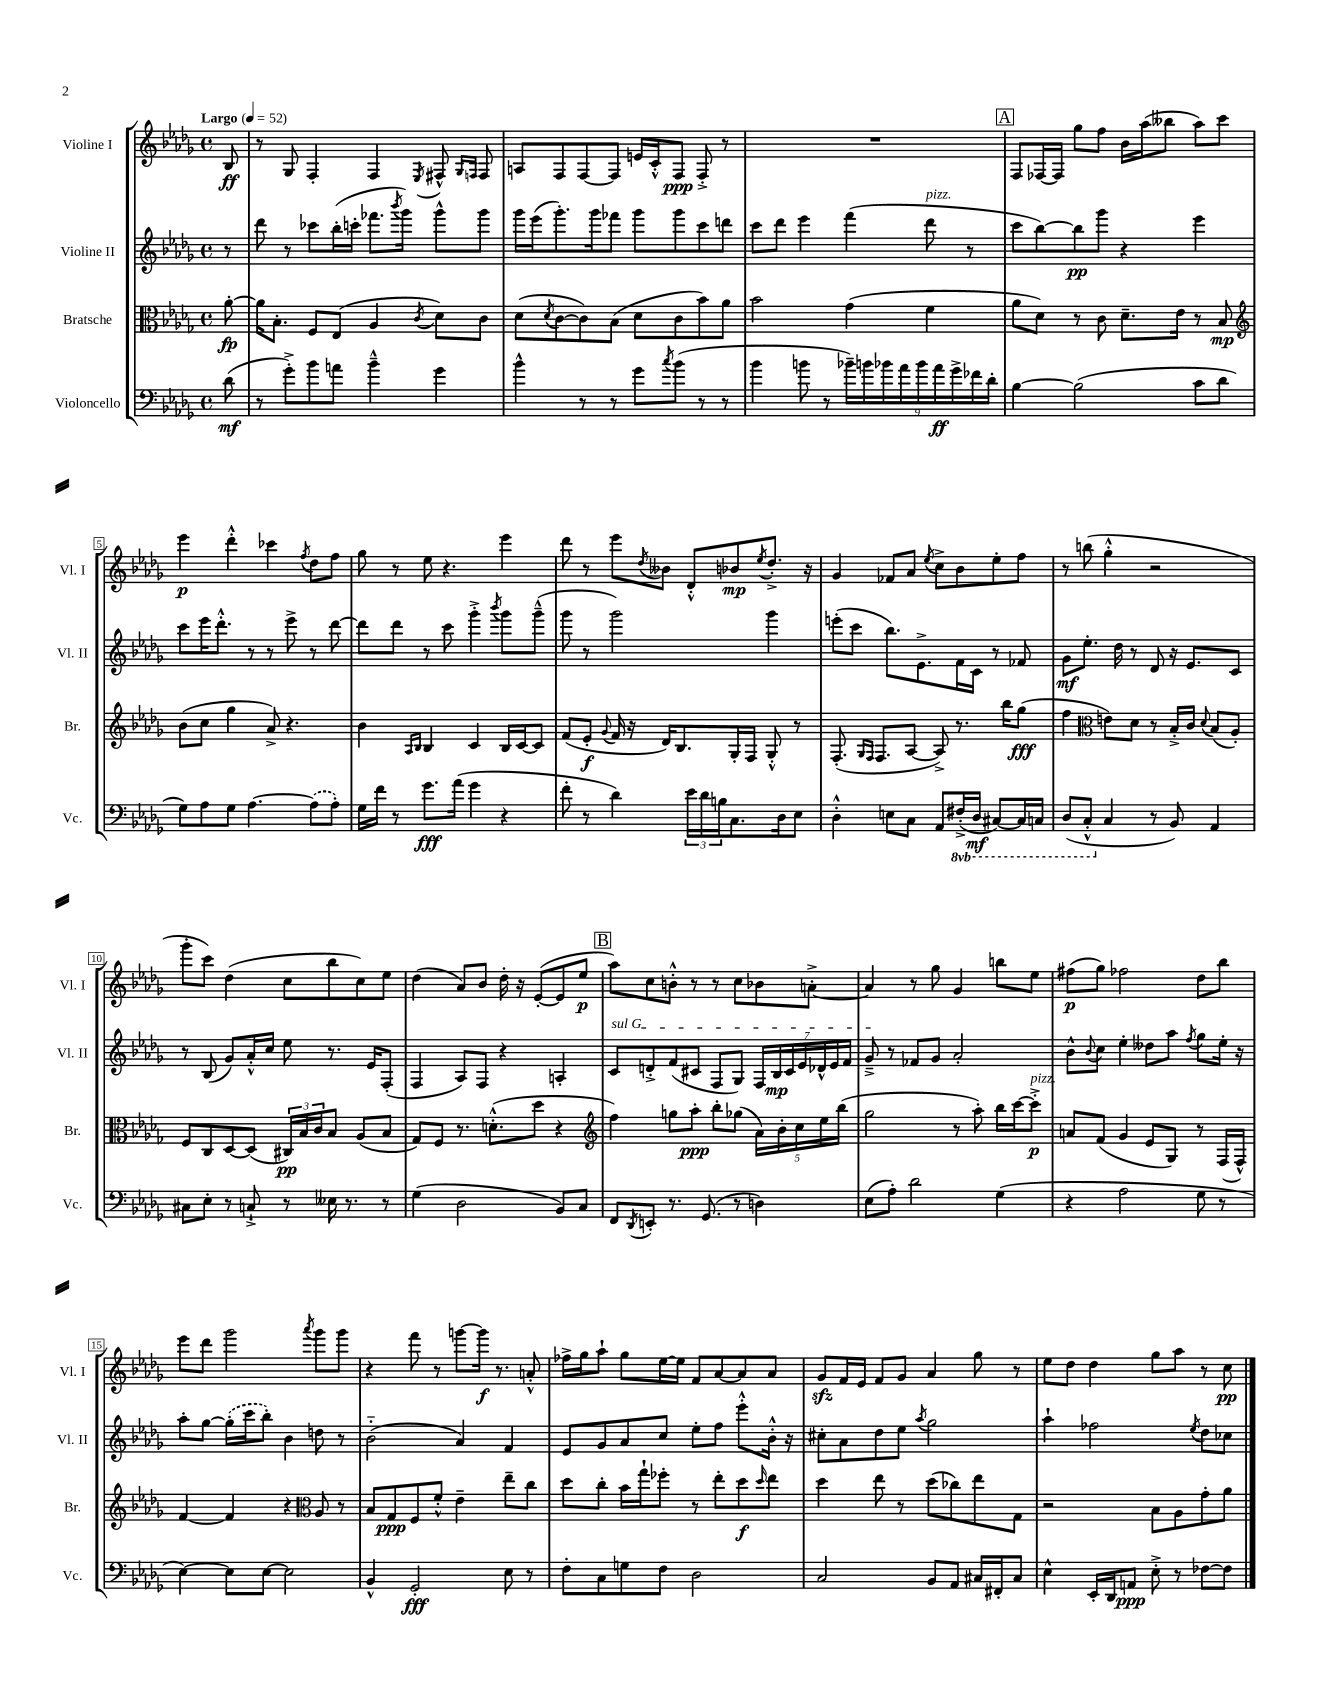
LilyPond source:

<<
\new StaffGroup <<
\new Staff = "s0" \with { instrumentName = "Violine I" shortInstrumentName = "Vl. I" } {
    \clef treble \key des \major \defaultTimeSignature \time 4/4 \partial 8 \tempo "Largo" 4 = 52
    bes8\ff |
    r8 ges8 f4-. f4 \acciaccatura { ees8 } fis8-^ \grace { ges16 f16 } f8 |
    a8 f8 f8~ f8 e'16 c'16-.-^ f8\ppp f8-.-> r8 |
    R1 |
    \mark \markup { \box "A" } f8 fes16~ fes16 ges''8 f''8 bes'16 aes''16( beses''8 aes''8) c'''8 |
    ees'''4\p des'''4-.-^ ces'''4 \acciaccatura { f''8 } des''8 f''8 |
    ges''8 r8 ees''8 r4. ees'''4 |
    des'''8 r8 ees'''8 \acciaccatura { des''8 } beses'8 des'8-.-^ bes'8\mp \acciaccatura { ees''8 } des''8.-.-> r16 |
    ges'4 fes'8 aes'8 \acciaccatura { ees''8 } c''8-> bes'8 ees''8-. f''8 |
    r8 b''8( ges''4-.-^ r2 |
    ges'''8-. c'''8) des''4( c''8 bes''8 c''8) ees''8 |
    des''4( aes'8) bes'8 des''16-. r16 ees'8~-.( ees'8 ees''8\p |
    \mark \markup { \box "B" } aes''8) c''8 b'8-.-^ r8 r8 c''8 bes'8 a'8~-.-> |
    a'4 r8 ges''8 ges'4 b''8 ees''8 |
    fis''8\p( ges''8) fes''2 des''8 bes''8 |
    ees'''8 des'''8 ges'''2 \acciaccatura { aes'''8 } ges'''8 ges'''8 |
    r4 f'''8 r8 g'''8~ g'''16\f r8. a'8-.-^ |
    fes''16-> ges''16 aes''8-! ges''8 ees''16~ ees''16 f'8 aes'8~ aes'8 aes'8 |
    ges'8\sfz f'16 ees'16 f'8 ges'8 aes'4 ges''8 r8 |
    ees''8 des''8 des''4 ges''8 aes''8 r8 c''8\pp \bar "|." |
}
\new Staff = "s1" \with { instrumentName = "Violine II" shortInstrumentName = "Vl. II" } {
    \clef treble \key des \major \defaultTimeSignature \time 4/4 \partial 8
    r8 |
    des'''8 r8 ces'''8 bes''16-.( c'''16-. fes'''8. \acciaccatura { bes'''8 } ges'''16) ges'''8-^ ges'''8 |
    ges'''16 ees'''16( ges'''8.-.) ges'''16 fes'''8 ges'''8 ges'''8 c'''8 d'''8 |
    c'''8 des'''8 ees'''4 f'''4( des'''8^\markup { \italic "pizz." } r8 |
    \mark \markup { \box "A" } c'''8 bes''8~) bes''8\pp ges'''8 r4 ees'''4 |
    c'''8 ees'''16 des'''8.-.-^ r8 r8 ees'''8-> r8 des'''8~ |
    des'''8 des'''8 r8 c'''8 ges'''4-.-> \acciaccatura { bes'''8 } ges'''8 ges'''8---^( |
    ges'''8 r8 ges'''2) ges'''4 |
    e'''8-.( c'''8 bes''8.) ees'8.-> f'16 c'16 r8 fes'8 |
    ges'8\mf ees''8.-. des''16 r8 des'8 r16 ees'8. c'8 |
    r8 bes8( ges'8) aes'16-.-^ c''16 ees''8 r8. ees'16 f8-.( |
    f4 aes8) f8 r4 a4-. |
    \mark \markup { \box "B" } \once \override TextSpanner.bound-details.left.text = \markup { \italic "sul G" } c'8\startTextSpan d'8-.-> f'8( cis'8 f8 ges8) \tuplet 7/4 { f16 bes16\mp cis'16 ees'16 des'16-^ ees'16 f'16 } |
    ges'8--->\stopTextSpan r8 fes'8 ges'8 aes'2-. |
    bes'8-^ \appoggiatura { bes'8 } c''8 ees''4-. deses''8 aes''8 \acciaccatura { f''8 } ges''8 ees''16-. r16 |
    aes''8-. ges''8~ \once \slurDashed ges''16-.( c'''16 bes''8-.) bes'4 d''8 r8 |
    bes'2-_( aes'4) f'4 |
    ees'8 ges'8 aes'8 c''8 ees''8-. f''8 ees'''8-.-^ bes'16-.-^ r16 |
    cis''8-. aes'8 des''8 ees''8 \acciaccatura { aes''8 } ges''2 |
    aes''4-! fes''2 \acciaccatura { ees''8 } des''8 ces''8 \bar "|." |
}
\new Staff = "s2" \with { instrumentName = "Bratsche" shortInstrumentName = "Br." } {
    \clef alto \key des \major \defaultTimeSignature \time 4/4 \partial 8
    aes'8~-.\fp |
    aes'16 bes8.-. f8 ees8( aes4 \acciaccatura { c'8 } des'8) c'8 |
    des'8( \acciaccatura { des'8 } c'8~ c'8) bes8( des'8 c'8 bes'8) aes'8 |
    bes'2 ges'4( f'4 |
    \mark \markup { \box "A" } aes'8 des'8) r8 c'8 des'8.-- ees'16 r8 bes8\mp |
    \clef treble bes'8( c''8 ges''4 aes'8->) r4. |
    bes'4 \grace { aes16 bes16 } bes4 c'4 bes16 c'16~ c'8 |
    f'8( ees'8-.\f \appoggiatura { ges'8 } f'16 r16 des'16) bes8. ges16-. f16 ges8-.-^ r8 |
    f8.-.( \grace { ges16 f16 } f8. aes8~ aes8->) r8. bes''16 ges''8\fff( |
    f''4 \clef alto e'8) des'8 r8 bes16-.-> c'16 \appoggiatura { des'8 } bes8( aes8-.) |
    f8 c8 des8~ des8( \tuplet 3/2 { cis16\pp) bes16 c'16 } bes8 aes8( bes8 |
    ges8) f8 r8. d'8.-.-^( des''8 r4 |
    \mark \markup { \box "B" } \clef treble f''4) g''8 aes''8-.\ppp bes''8-. ges''8( \tuplet 5/4 { aes'16) bes'16-. c''16 ees''16 bes''16( } |
    ges''2 r8 aes''8-.) bes''16 c'''16~ c'''8-.->\p^\markup { \italic "pizz." } |
    a'8 f'8( ges'4 ees'8 ges8) r8 f16( f16-^) |
    f'4~ f'4 r4 \clef alto aes8 r8 |
    bes8 ges8\ppp f8 f'8-.-^ ees'4-- ees''8-- c''8 |
    des''8 c''8-. bes'16 ges''16-! fes''8-. r8 ees''8-. des''8\f \grace { des''16 } ees''8 |
    des''4 ees''8 r8 des''8( ces''8) ees''8 ges8 |
    r2 bes8 aes8 ges'8-. aes'8 \bar "|." |
}
\new Staff = "s3" \with { instrumentName = "Violoncello" shortInstrumentName = "Vc." } {
    \clef bass \key des \major \defaultTimeSignature \time 4/4 \set Staff.ottavationMarkups = #ottavation-simple-ordinals \partial 8
    des'8\mf( |
    r8 ges'8-.->) bes'8 a'8 bes'4---^ ges'4 |
    bes'4-^ r8 r8 ges'8 \acciaccatura { c''8 } bes'8( r8 r8 |
    bes'4 b'8 r8 \tuplet 9/8 { bes'16--) b'16 bes'16 aes'16 bes'16 aes'16\ff ges'16-> fes'16 des'16-. } |
    \mark \markup { \box "A" } bes4~ bes2( c'8 des'8 |
    ges8) aes8 ges8 aes4.~ \once \slurDashed aes8( aes8-.) |
    ges16 f'16 r8 ges'8.\fff aes'16( ges'4 r4 |
    f'8-. r8 des'4) \tuplet 3/2 { ees'16 des'16 b16 } c8. des16 ees8 |
    des4-.-^ e8 c8 aes,8 \ottava #-1 fis,16-.->( des,16\mf cis,8~) cis,16 c,16 |
    des,8( c,8-.-^ \ottava #0 c4 r8 bes,8) aes,4 |
    cis8 ees8-. r8 c8-!-> r8 eeses16 r8. r8 |
    ges4( des2 bes,8) c8 |
    \mark \markup { \box "B" } f,8 \acciaccatura { des,8 } e,8-. r8. ges,8.( r8 d4) |
    ees8( aes8-.) des'2 ges4( |
    r4 aes2 ges8 r8 |
    ees4~) ees8 ees8~ ees2 |
    bes,4-^ ges,2-.\fff ees8 r8 |
    f8-. c8 g8 f8 des2 |
    c2 bes,8 aes,8 cis16 fis,16-. cis8 |
    ees4-^ ees,16-. des,16 a,8\ppp ees8-.-> r8 fes8~ fes8 \bar "|." |
}
>>
>>
\layout { \context { \Score \override BarNumber.stencil = #(make-stencil-boxer 0.1 0.3 ly:text-interface::print) } }
